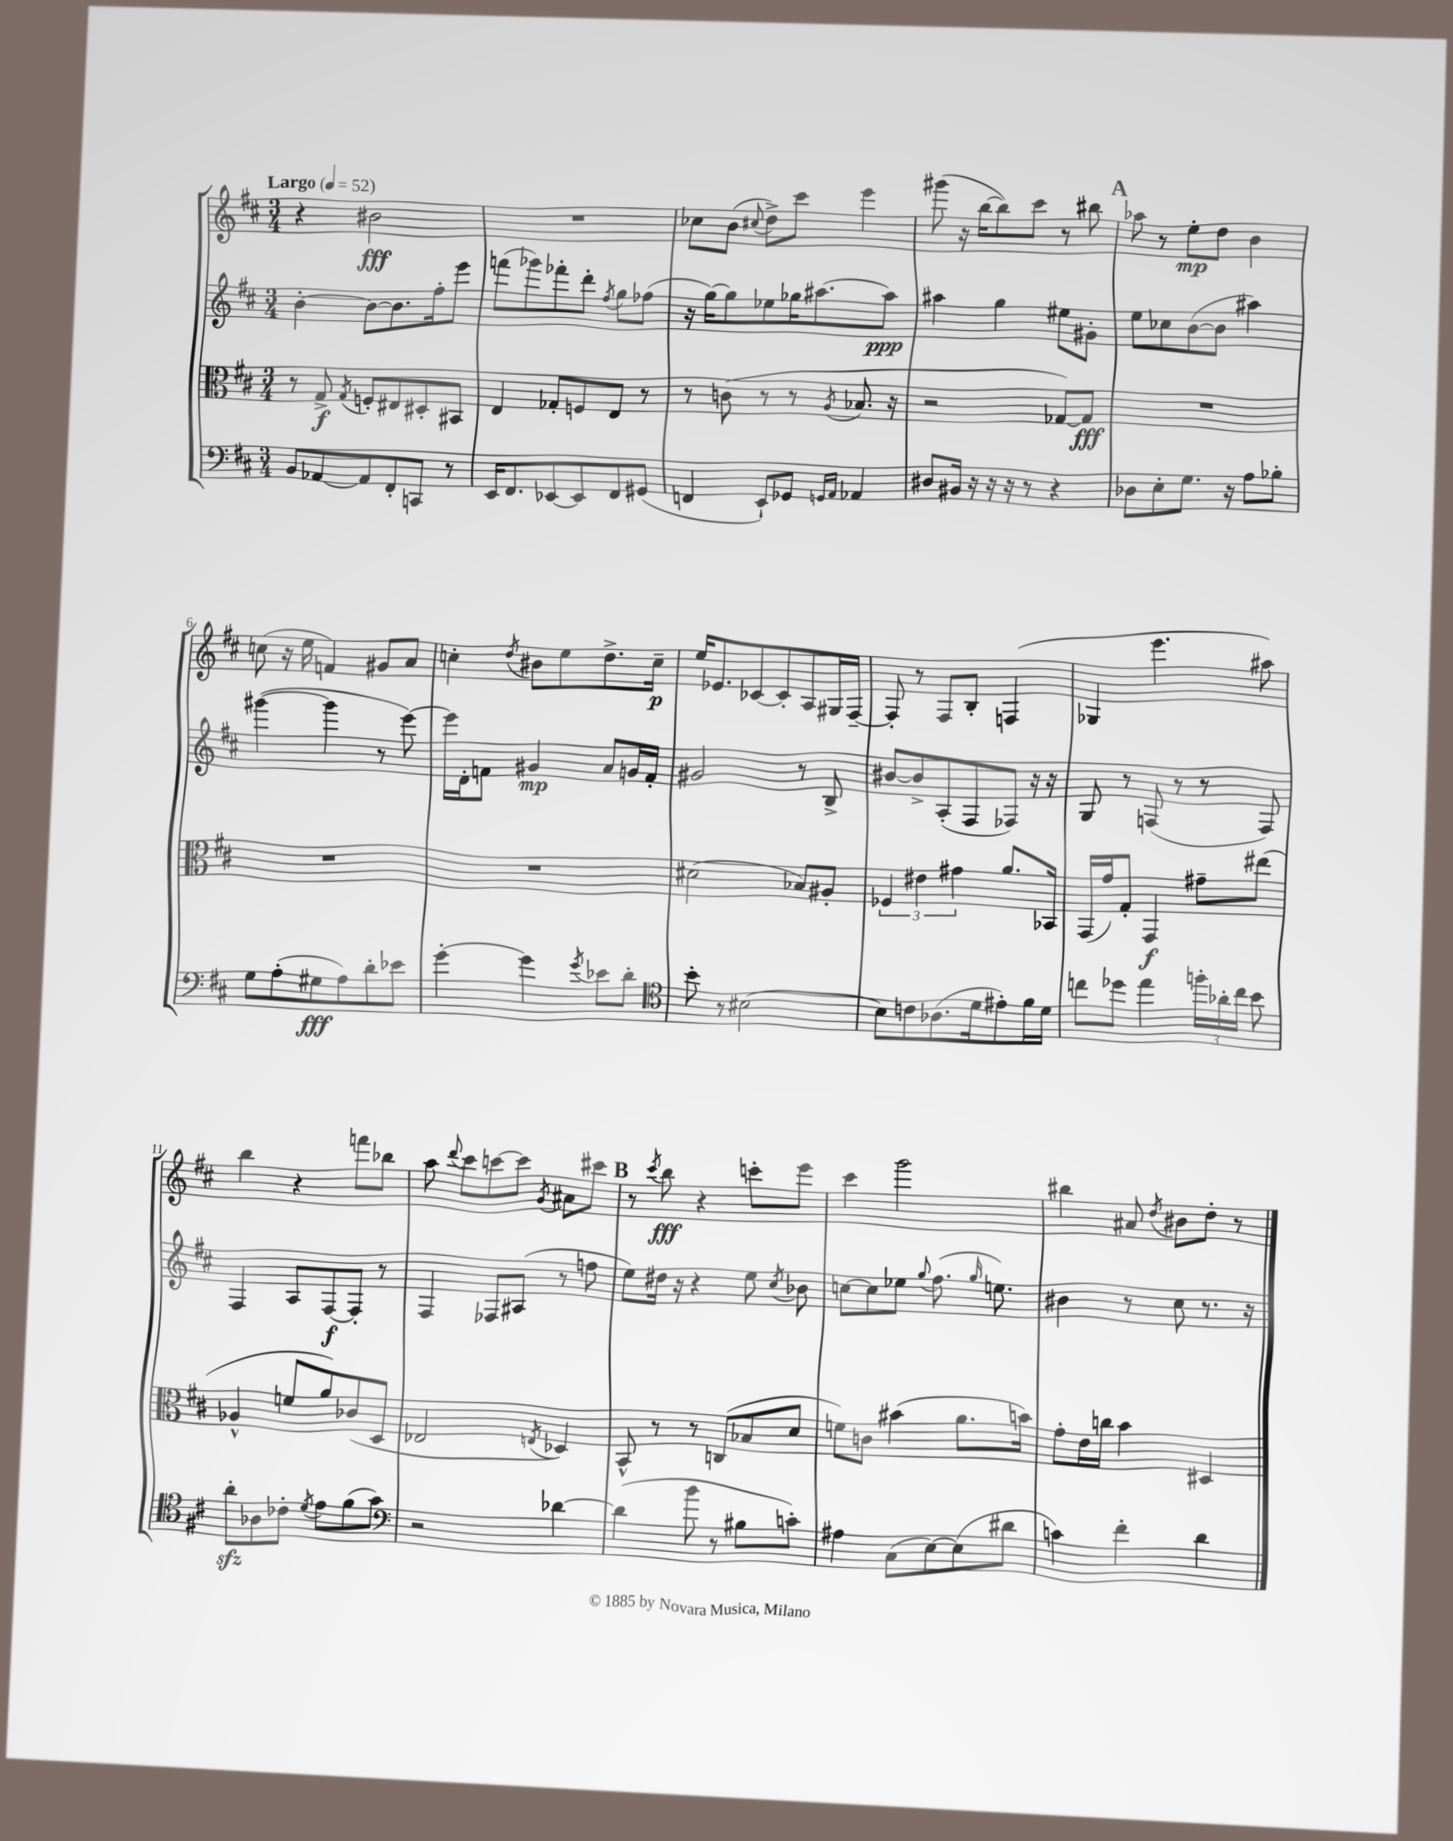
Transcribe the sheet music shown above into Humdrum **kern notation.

**kern	**kern	**kern	**kern
*staff4	*staff3	*staff2	*staff1
*clefF4	*clefC3	*clefG2	*clefG2
*k[f#c#]	*k[f#c#]	*k[f#c#]	*k[f#c#]
*M3/4	*M3/4	*M3/4	*M3/4
*MM52	*MM52	*MM52	*MM52
8BB	8r	[4b'	4r
[8AA-	8G^	.	.
.	8qG	.	.
8AA-]	8F'	8b_	2b#
8FF#'	8E#	8.b]	.
8CC	8D#'	.	.
.	.	16ff#'	.
8r	8BB#	8eee	.
=	=	=	=
16EE	4E	(8fff	2.r
8.FF#	.	.	.
.	.	8ggg-)	.
[8EE-	8G-'	8fff-'	.
8EE-]	8F	8ddd'	.
.	.	8qff#	.
8FF#	8E	8gg	.
(8GG#	8r	(8ff-	.
=	=	=	=
4FF	8r	16r	8cc-
.	.	[16gg)	.
.	(8c	8gg]	(8b
.	.	.	8qqcc#
8EE`)	8r	8ee-	8dd^)
8GG-	8r	16gg-	8ccc#
.	.	[8.aa#	.
16qqGG	.	.	.
16qqAA	8qA	.	.
4AA-	8.B-	.	4eee
.	.	8aa#]	.
.	16r	.	.
=	=	=	=
8D#	2r	4aa#	(8ggg#
16BB#	.	.	16r
16r	.	.	[16bb
16r	.	4gg	8bb])
16r	.	.	.
8r	.	.	8ccc#
4r	[8G-)	8ee#	8r
.	8G-]	8g#'	8bb#
=	=	=	=
8D-	2.r	8ee	8aa-
8E'	.	8cc-	8r
8.G	.	([8b	8ee'
.	.	8b]	8dd
16r	.	.	.
8A	.	4aa#)	4b
8B-'	.	.	.
=	=	=	=
8G	2.r	([4ggg#	(8cc
(8A'	.	.	16r
.	.	.	16ee
8G#	.	4ggg#]	4f)
8A)	.	.	.
8d'	.	8r	8g#
8e-	.	[8eee)	8a
=	=	=	=
[4g'	2.r	16eee]	4cc'
.	.	16d'	.
.	.	8f	.
.	.	.	8qdd
4g]	.	4g#	8b#
.	.	.	8ee
8qg	.	.	.
8e-	.	8a	8.dd^
8d'	.	16g	.
.	.	16f'	16cc~
=	=	=	=
*clefC4	*	*	*
8b'	(2d#	2g#	16ee
.	.	.	8.e-
8r	.	.	.
[2B#	.	.	[8c-
.	.	.	8c-']
.	8B-)	8r	8A
.	8A#'	8B^	16G#
.	.	.	[16F#~
=	=	=	=
8B#]	6F-	[8b#	8F#']
8c	.	8b#^]	8r
.	6e#	.	.
(8.A-	.	(8A'	8F#
.	6g#	.	.
.	.	8F#	8B'
16d	.	.	.
8e#')	8.a	8F-)	(4F
16f#	.	16r	.
16d	16BB-	16r	.
=	=	=	=
8cc	(16GG	8G	4G-
.	16g)	.	.
8dd-	8G'	8r	.
4ee	4GG	(8F	4.eee
.	.	8r	.
24ff'	8g#~	8r	.
24a-'	.	.	.
24cc	.	.	.
8b	(8ee#	8F)	8aa#)
=	=	=	=
8a'	4A-^^	4F#	4bb
8A-	.	.	.
8c-'	8f	8A	4r
8qd	.	.	.
8e	8a)	[8F#	.
(8f#	(8c-	8F#']	8fff
8g)	8D	8r	8bb-
=	=	=	=
*clefF4	*	*	*
2r	2E-	4F#	8aa
.	.	.	8qqddd
.	.	.	8ccc#
.	.	8F-	[8ccc
.	.	(8A#	8ccc]
.	8qE	.	8qg
[4d-	4D-)	8r	8a#
.	.	8ff	8ccc#
=	=	=	=
(4d-]	8BB^^	8ee)	8r
.	.	.	8qccc#
.	8r	16dd#	8bb
.	.	16r	.
8b	8r	4r	4r
8r	(8C	.	.
8B#	8B-	8ee	8ccc'
.	.	8qcc#	.
8c')	8d	8b-	8eee
=	=	=	=
4A#	8f)	[8cc	4ccc#
.	8c	8cc]	.
(8C#	(4b#	8ee-	2ggg
.	.	8qqgg	.
[8E)	.	(8.ff#	.
(8E]	8.a	.	.
.	.	16qqgg	.
.	.	8.ee)	.
8d#	.	.	.
.	16b)	.	.
=	=	=	=
4c)	8g'	4b#	4bb#
.	16e	.	.
.	16cc	.	.
4f#'	4b	8r	8a#
.	.	.	8qdd
.	.	8cc#	8b#
4d	4D#	8.r	8dd'
.	.	.	8r
.	.	16r	.
==	==	==	==
*-	*-	*-	*-
